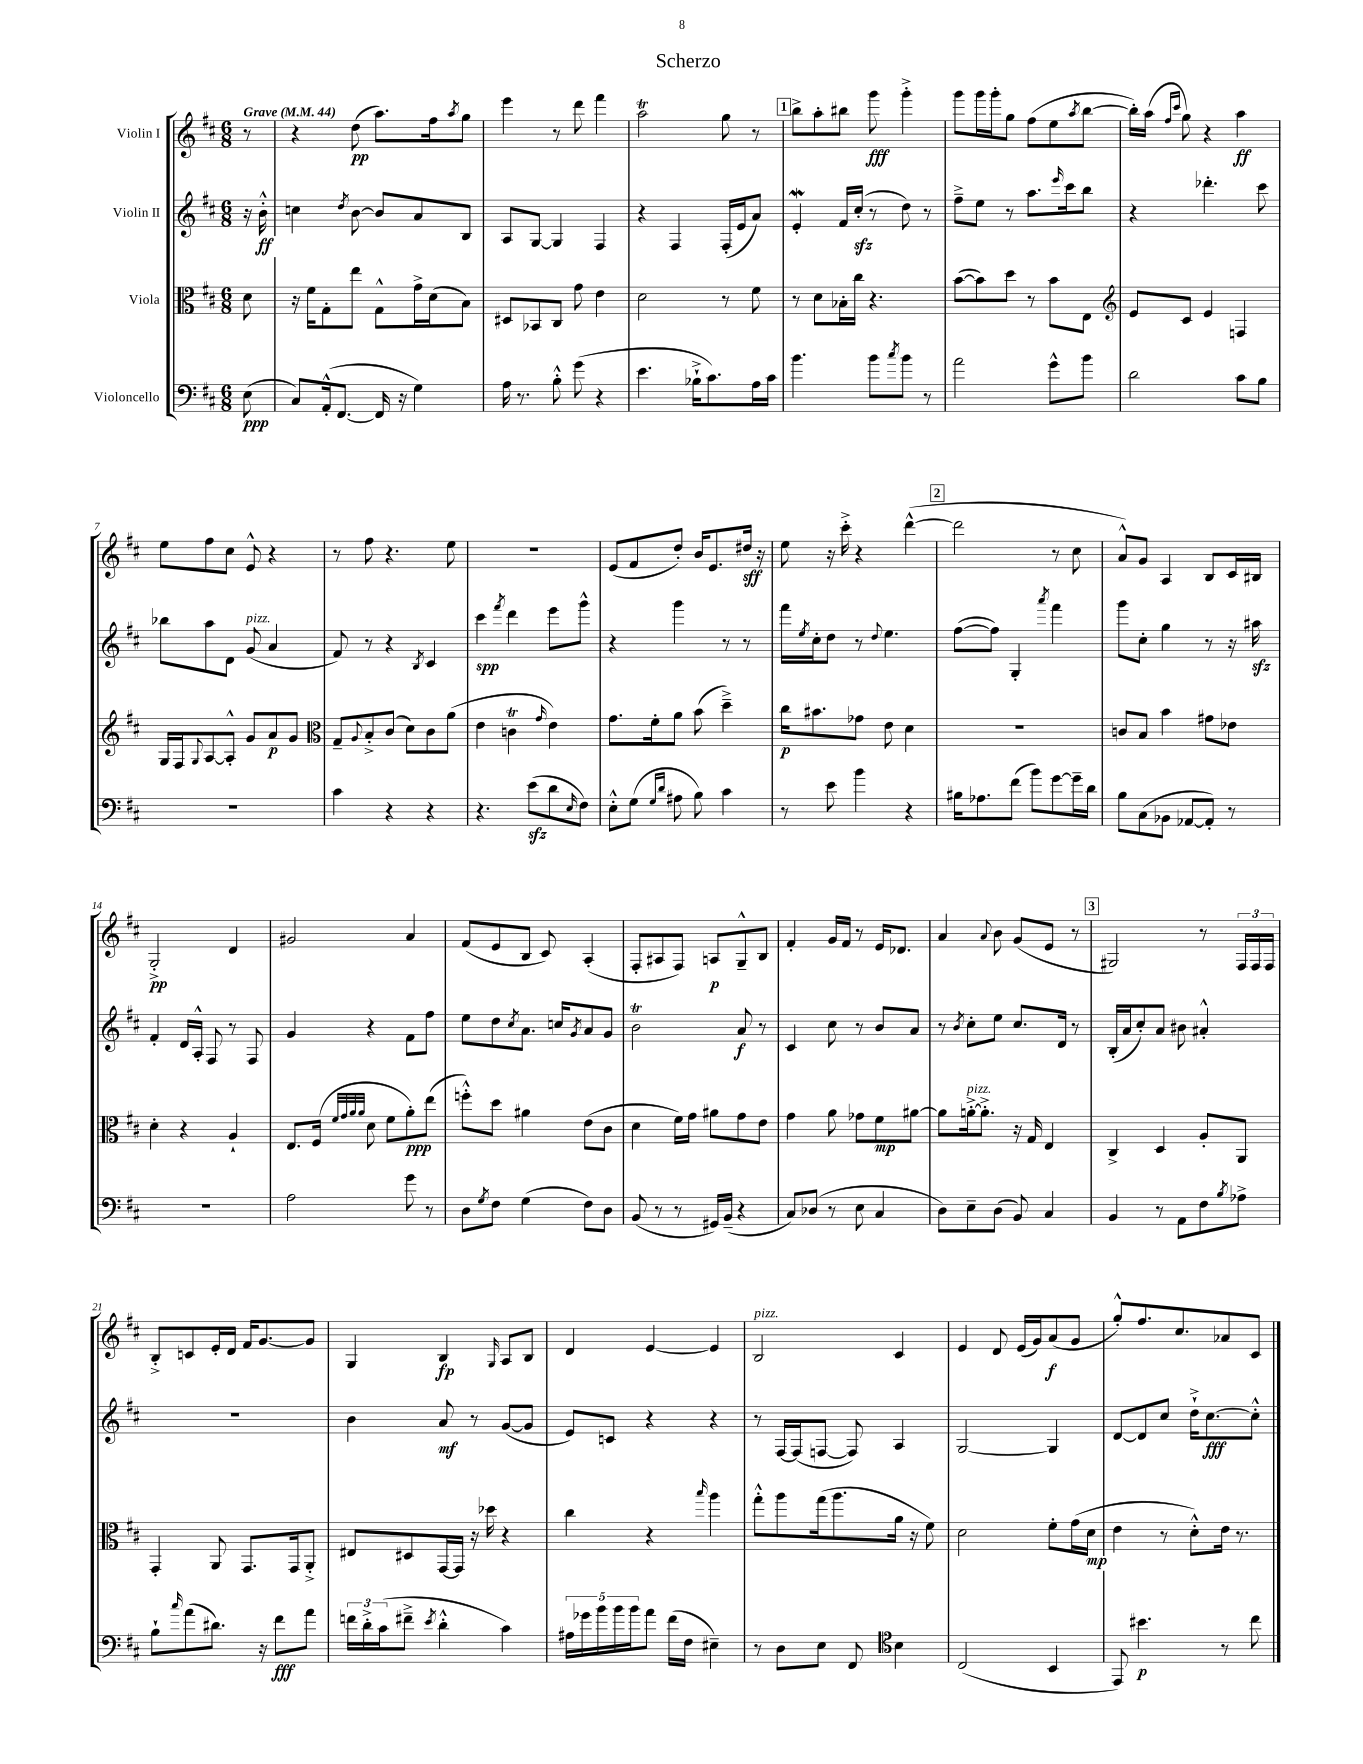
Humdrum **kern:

**kern	**kern	**kern	**kern
*staff4	*staff3	*staff2	*staff1
*clefF4	*clefC3	*clefG2	*clefG2
*k[f#c#]	*k[f#c#]	*k[f#c#]	*k[f#c#]
*M6/8	*M6/8	*M6/8	*M6/8
*MM44	*MM44	*MM44	*MM44
(8E	8d	16r	8r
.	.	16b'^^	.
=	=	=	=
8C#)	16r	4cc	4r
.	16f#	.	.
(16AA'^^	8G'	.	.
[8.FF#	.	.	.
.	.	8qdd	.
.	8ee	[8b	(8dd
16FF#]	8G^^	8b]	8.aa)
16r	.	.	.
4G)	16g^	8a	.
.	(16d	.	16ff#
.	.	.	8qaa
.	8B)	8B	8gg
=	=	=	=
16A	8D#	8A	4eee
8.r	.	.	.
.	8BB-	[8G	.
8B'^^	8C#	4G]	8r
(8g	8g	.	8ddd
4r	4e	4F#	4fff#
=	=	=	=
4.e	2d	4r	2aa
.	.	4F#	.
16B-`^	.	.	.
8.c#)	.	.	.
.	8r	(16F#'	8gg
.	.	16e	.
16A	8f#	8a)	8r
16c#	.	.	.
=	=	=	=
4.b	8r	4e'	8bb^
.	8d	.	8aa'
.	16B-'	16f#	8bb#
.	16cc#	(16cc#'	.
8b	4.r	8r	8ggg
8qcc#	.	.	.
8b	.	8dd)	4ggg'^
8r	.	8r	.
=	=	=	=
2a	([8b	8ff#~^	8ggg
.	8b])	8ee	16ggg
.	.	.	16ggg'
.	8dd	8r	8gg
.	8r	8.aa	(8ff#
8g^^	8b	.	8ee
.	.	16qqeee	.
.	.	16ccc#	.
.	.	.	8qaa
8b	8E	8bb	[8bb
=	=	=	=
*	*clefG2	*	*
2d	8e	4r	16bb'])
.	.	.	(16aa
.	.	.	16qqff#
.	.	.	16qqccc#
.	8c#	.	8gg)
.	4e	4.ddd-'	4r
8c#	4F	.	4aa
8B	.	8ccc#	.
=	=	=	=
2.r	16G	8bb-	8ee
.	16F#	.	.
.	8qqG	.	.
.	[8A	8aa	8ff#
.	8A'^^]	8d	8cc#
.	8g	(8g	8e^^
.	8a	4a	4r
.	8g	.	.
=	=	=	=
*	*clefC3	*	*
4c#	8G~	8f#)	8r
.	8qqA	.	.
.	8B'^	8r	8ff#
4r	(8c#	4r	4.r
.	8d)	.	.
.	.	8qB	.
4r	8c#	4c#	.
.	(8a	.	8ee
=	=	=	=
4.r	4e	4ccc#	2.r
.	.	8qfff#	.
.	4c	4ddd	.
(8e	.	.	.
.	16qqg	.	.
8d	4e)	8eee	.
16qqE	.	.	.
8F#)	.	8ggg^^	.
=	=	=	=
8E'^^	8.g	4r	(8e
(8G	.	.	8f#
.	16f#'	.	.
16qqG	.	.	.
16qqd	.	.	.
8A#	8a	4ggg	8dd')
8B)	(8b	.	16b
.	.	.	8.e
4c#	4dd~^)	8r	.
.	.	8r	16dd#
.	.	.	16r
=	=	=	=
8r	16cc#	16fff#	8ee
.	.	8qee	.
.	8.b#	16cc#'	.
8e	.	8dd	16r
.	.	.	16ccc#'^
4b	8g-	8r	4r
.	.	8qqdd	.
.	8e	4.ee	.
4r	4d	.	([4ddd^^
=	=	=	=
16B#	2.r	([8ff#	2ddd]
8.A-	.	.	.
.	.	8ff#])	.
(8f#	.	4G'	.
8b)	.	.	.
.	.	8qaaa	.
[8g	.	4fff#	8r
16g~]	.	.	8cc#
16d	.	.	.
=	=	=	=
8B	8c	8ggg	8a^^)
(8C#	8B	8cc#'	8g
8BB-	4b	4gg	4A
[8AA-	.	.	.
8AA-'])	8g#	8r	8B
8r	8e-	16r	16c#
.	.	16aa#	16B#
=	=	=	=
2.r	4d'	4f#'	2G'^
.	4r	16d	.
.	.	16A'^^	.
.	.	8F#	.
.	4A`	8r	4d
.	.	8F#	.
=	=	=	=
2A	8.E	4g	2g#
.	(16F#	.	.
.	32qqf#	.	.
.	32qqg	.	.
.	32qqa	.	.
.	32qqa	.	.
.	8d	4r	.
.	8f#	.	.
8g	8a')	8f#	4a
8r	(8ee	8ff#	.
=	=	=	=
8D	8ff'^^)	8ee	(8f#
8qG	.	.	.
8F#	8dd	8dd	8e
.	.	8qcc#	.
(4G	4a#	8.a	8B
.	.	.	8c#)
.	.	16cc	.
.	.	8qg	.
8F#)	(8e	8a	(4A'
8D	8c#	8g	.
=	=	=	=
(8BB	4d	2b	8F#'
8r	.	.	8A#
8r	16f#)	.	8F#)
.	16g	.	.
16GG#)	8a#	.	8A
(16BB~	.	.	.
4r	8g	8a	8G~^^
.	8e	8r	8B
=	=	=	=
8C#)	4g	4c#	4f#'
(8D-	.	.	.
8r	8a	8cc#	16g
.	.	.	16f#
8E	8g-	8r	8r
4C#	8f#	8b	16e
.	.	.	8.d-
.	[8a#	8a	.
=	=	=	=
8D)	8a#]	8r	4a
.	.	8qb	.
8E~	[16a'^	8cc#'	.
.	8.a'^]	.	.
.	.	.	8qqa
(8D	.	8ee	8b
8BB)	16r	8.cc#	(8g
.	16G	.	.
4C#	4E	.	8e
.	.	16d	.
.	.	8r	8r
=	=	=	=
4BB	4C#^	(16B'	2G#)
.	.	16a	.
.	.	8cc#')	.
8r	4D	8a	.
8AA	.	8b#	.
8F#	8A'	4a#'^^	8r
8qB	.	.	.
8A-^	8AA	.	24F#
.	.	.	24F#
.	.	.	24F#
=	=	=	=
8B`	4GG'	2.r	8B'^
16qqcc#	.	.	.
(8a	.	.	8c
8.d#)	8AA	.	16e'
.	.	.	16d
.	8.GG	.	16f#
16r	.	.	[8.g
8f#	.	.	.
.	16GG	.	.
8a	8AA'^	.	8g]
=	=	=	=
24f	8E#	4b	4G
24d'^	.	.	.
(24c#	.	.	.
8f#~^	8D#	.	.
8qe	.	.	.
4d'^^	[16GG	8a	4B
.	16GG]	.	.
.	16r	8r	.
.	16dd-	.	.
.	.	.	16qqG
4c#)	4r	([8g	8A
.	.	8g]	8B
=	=	=	=
20A#	4cc#	8e)	4d
20g-	.	.	.
20b	.	.	.
.	.	8c	.
20b	.	.	.
20b	.	.	.
8a	4r	4r	[4e
(16f#	.	.	.
16F#	.	.	.
.	16qqbb	.	.
4E#~)	4aa	4r	4e]
=	=	=	=
8r	8gg'^^	8r	2B
8D	8aa	[16F#	.
.	.	(16F#]	.
8E	(16gg	[8F	.
.	8.aa	.	.
8FF#	.	8F])	.
*clefC4	*	*	*
4B	16a	4A	4c#
.	16r	.	.
.	8f#)	.	.
=	=	=	=
(2C#	2d	[2G	4e
.	.	.	8d
.	.	.	(16e
.	.	.	16g)
4BB	8f#'	4G]	(8a
.	(16g	.	8g
.	16d	.	.
=	=	=	=
8EE)	4e	[8d	8gg'^^)
4.b#	.	8d]	8.ff#
.	8r	8cc#	.
.	.	.	8.cc#
.	8d'^^)	16dd`^	.
.	.	[8.cc#	.
8r	16e	.	8a-
.	8.r	.	.
8cc#	.	8cc#'^^]	8c#
==	==	==	==
*-	*-	*-	*-
